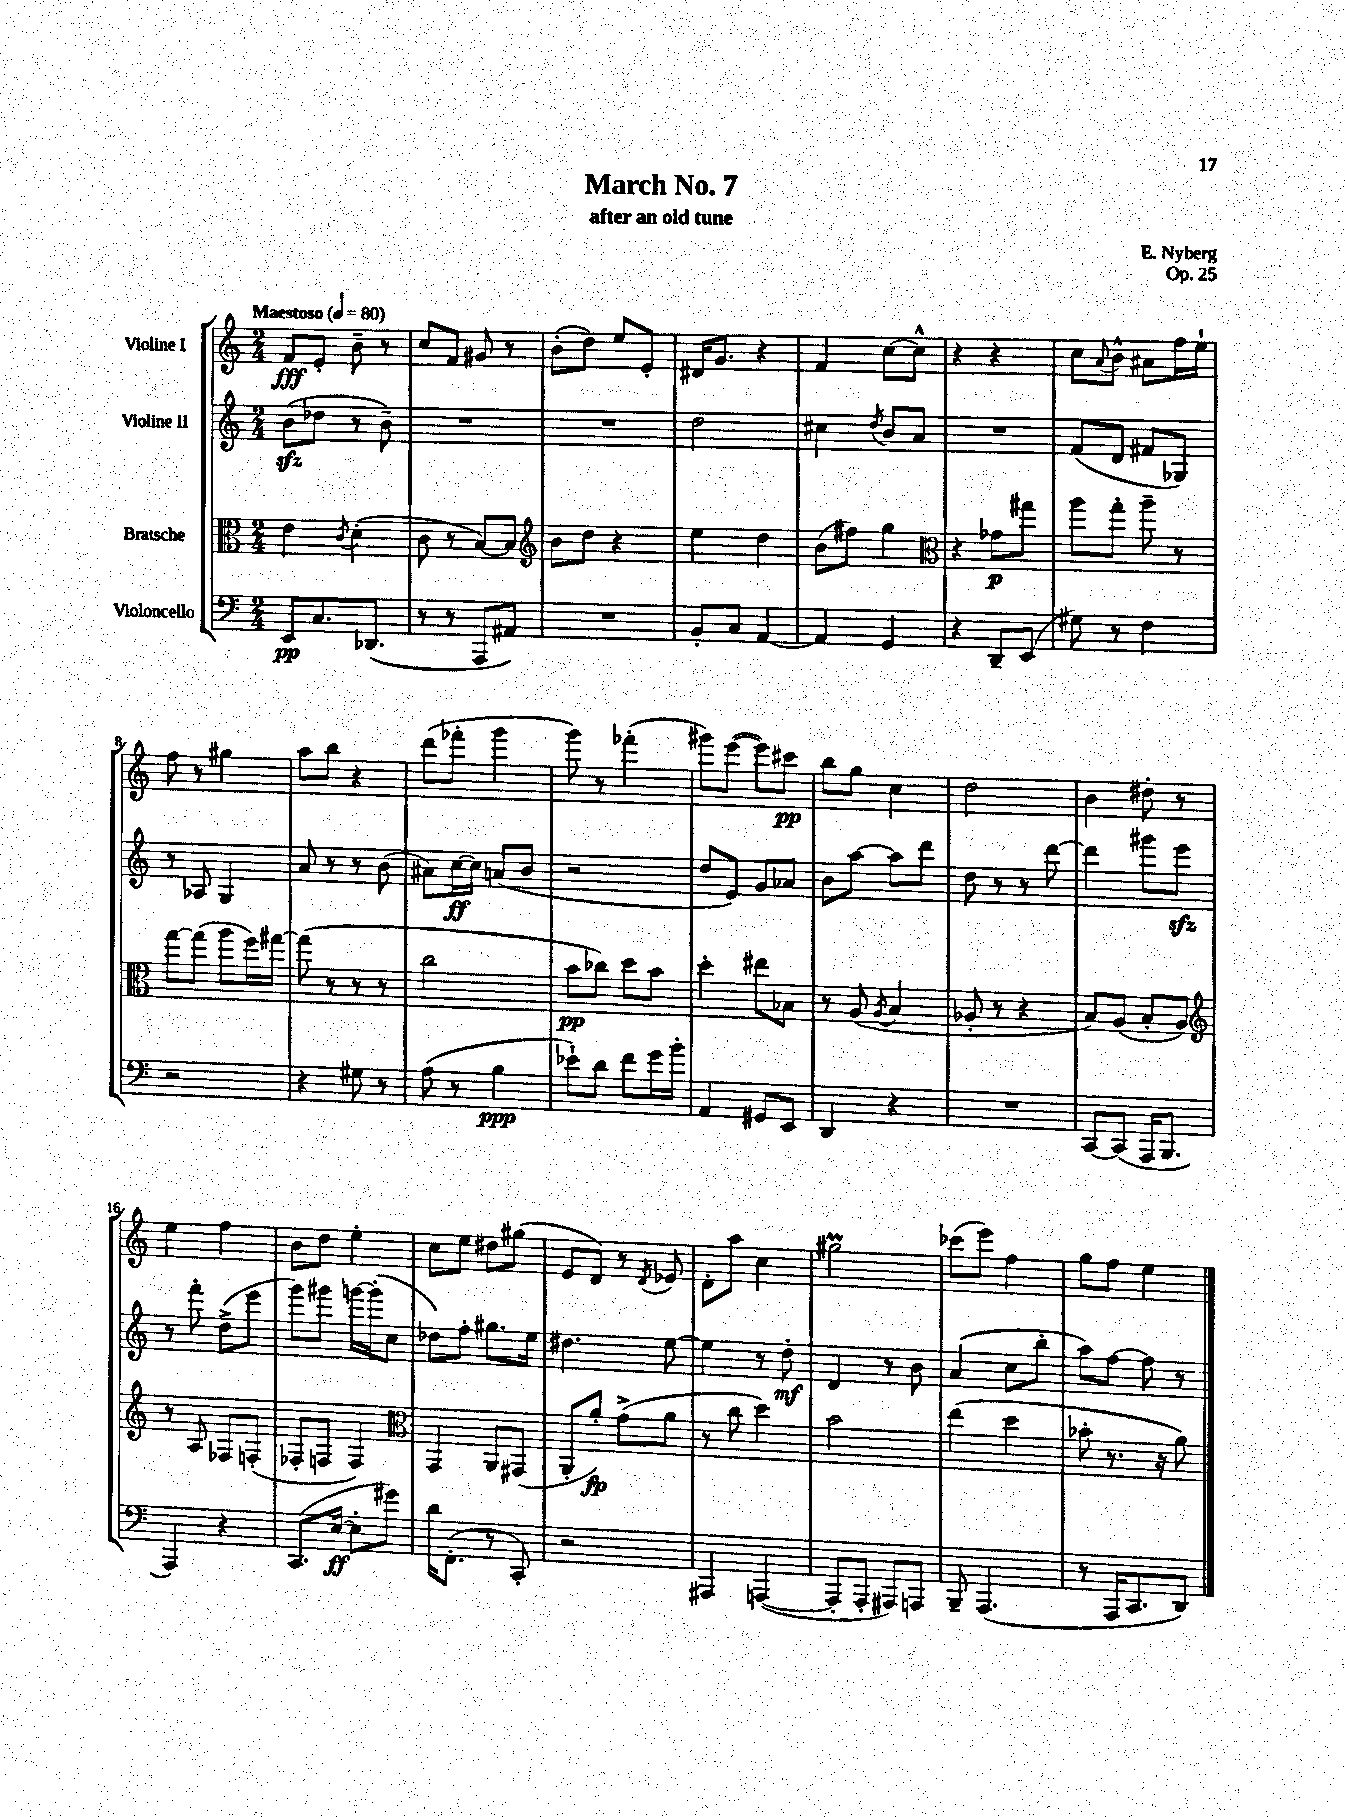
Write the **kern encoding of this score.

**kern	**kern	**kern	**kern
*staff4	*staff3	*staff2	*staff1
*clefF4	*clefC3	*clefG2	*clefG2
*k[]	*k[]	*k[]	*k[]
*M2/4	*M2/4	*M2/4	*M2/4
*MM80	*MM80	*MM80	*MM80
8EE/L	4e\	(8b\L	8f/L
8.C/	.	8dd-\J	8e'/J
.	8qc/	.	.
.	(4d'\	8r	8b~\
(8.DD-/J	.	.	.
.	.	8b~\)	8r
=	=	=	=
8r	8c\	2r	8cc/L
8r	8r	.	8f/J
8AAA/L	[8B/L)	.	8g#/
8AA#/J)	8B/]J	.	8r
=	=	=	=
*	*clefG2	*	*
2r	8b\L	2r	(8b'\L
.	8dd\J	.	8dd\J)
.	4r	.	8ee/L
.	.	.	8e'/J
=	=	=	=
8BB'/L	4ee\	2dd\	16d#/LK
.	.	.	8.g/J
8C/J	.	.	.
[4AA/	4dd\	.	4r
=	=	=	=
4AA/]	(8b\L	4cc#\	4f/
.	8ff#\J)	.	.
.	.	8qdd/	.
4GG/	4gg\	8b/L	[8cc\L
.	.	8a/J	8cc^^\]J
=	=	=	=
*	*clefC3	*	*
4r	4r	2r	4r
8DD~/L	8g-\L	.	4r
(8EE/J	8gg#\J	.	.
=	=	=	=
8G#\)	8aa\L	(8f/L	8cc\L
.	.	.	8qqa/
8r	8gg'\J	8d/J	8b^^\J
4F\	8aa~\	8f#/L	8a#\L
.	8r	8G-/J)	16ff\L
.	.	.	16ee`\JJ
=	=	=	=
2r	[8gg\L	8r	8ff\
.	(8gg\]J	8A-/	8r
.	8aa\L	4G/	4gg#\
.	16ff\L)	.	.
.	[16gg#\JJ	.	.
=	=	=	=
4r	(8gg#\]	8a/	8aa\L
.	8r	8r	8bb\J
8G#\	8r	8r	4r
8r	8r	(8b\	.
=	=	=	=
(8A\	2cc\	8a#\L)	(8ddd\L
8r	.	[16cc\L	8fff-'\J
.	.	16cc\]JJ	.
4B\	.	(8a/L	4ggg\
.	.	8b/J	.
=	=	=	=
8e-`\L)	8b\L	2r	8ggg\)
8d\J	8cc-\J)	.	8r
8f\L	8dd\L	.	(4fff-'\
16g\L	8b\J	.	.
16b'\JJ	.	.	.
=	=	=	=
4AA/	4dd'\	8dd/L	8ggg#\L)
.	.	8e/J)	([8eee\J
8GG#/L	8ee#\L	8g/L	8eee\]L)
8EE/J	8B-\J	8a-/J	8ccc#\J
=	=	=	=
4DD/	8r	8b\L	8bb\L
.	(8A/	[8aa\J	8gg\J
.	8qA/	.	.
4r	4B/	8aa\]L	4cc\
.	.	8ddd\J	.
=	=	=	=
2r	8A-'/	8dd\	2dd\
.	8r	8r	.
.	4r	8r	.
.	.	[8ddd\	.
=	=	=	=
[8CC/L	8B/L)	4ddd\]	4b\
(8CC/]J	(8A/J	.	.
16AAA/LK	8B'/L	8ggg#\L	8dd#'\
8.BBB/J	.	.	.
.	8A/J)	8eee\J	8r
=	=	=	=
*	*clefG2	*	*
4AAA/)	8r	8r	4ee\
.	8A/	8fff'\	.
4r	8F-/L	(8dd^\L	4ff\
.	(8F'/J	8eee\J	.
=	=	=	=
(8.CC/L	8F-'/L	8ggg\L)	8b\L
.	8F/J	8ggg#\J	8dd\J
[16E/Jk	.	.	.
8E'\]L	4F/)	[16ggg\LL	4ee'\
.	.	(16ggg'\]J	.
8g#\J)	.	8cc\J	.
=	=	=	=
*	*clefC3	*	*
16d\LK	4GG/	8dd-\L)	8cc\L
(8.FF'\J	.	.	.
.	.	8ff'\J	8ee\J
8r	8AA/L	8.gg#\L	8dd#\L
8CC'/)	(8GG#/J	.	(8gg#\J
.	.	16ee\Jk	.
=	=	=	=
2r	8AA'/L	4.dd#\	8e/L
.	8a'/J)	.	8d/J)
.	(8g^\L	.	8r
.	.	.	8qd/
.	8a\J	[8ee\	8e-/
=	=	=	=
4AAA#/	8r	4ee\]	8d'\L
.	8cc\	.	8aa\J
([4AAA/	4dd\)	8r	4cc\
.	.	8dd'\	.
=	=	=	=
8AAA'/]L	2b\	4d/	2gg#\
8AAA'/J	.	.	.
8AAA#/L)	.	8r	.
8AAA/J	.	8b\	.
=	=	=	=
8BBB~/	(4ee\	(4a/	(8ccc-\L
(4.AAA/	.	.	8eee\J)
.	4dd\	8cc\L	4ff\
.	.	8bb'\J	.
=	=	=	=
8r	8b-'\	8aa\L)	8gg\L
16AAA/LK	8.r	[8ff\J	8ff\J
8.CC/	.	.	.
.	.	8ff\]	4ee\
.	16r	.	.
8DD/J)	8a\)	8r	.
==	==	==	==
*-	*-	*-	*-
